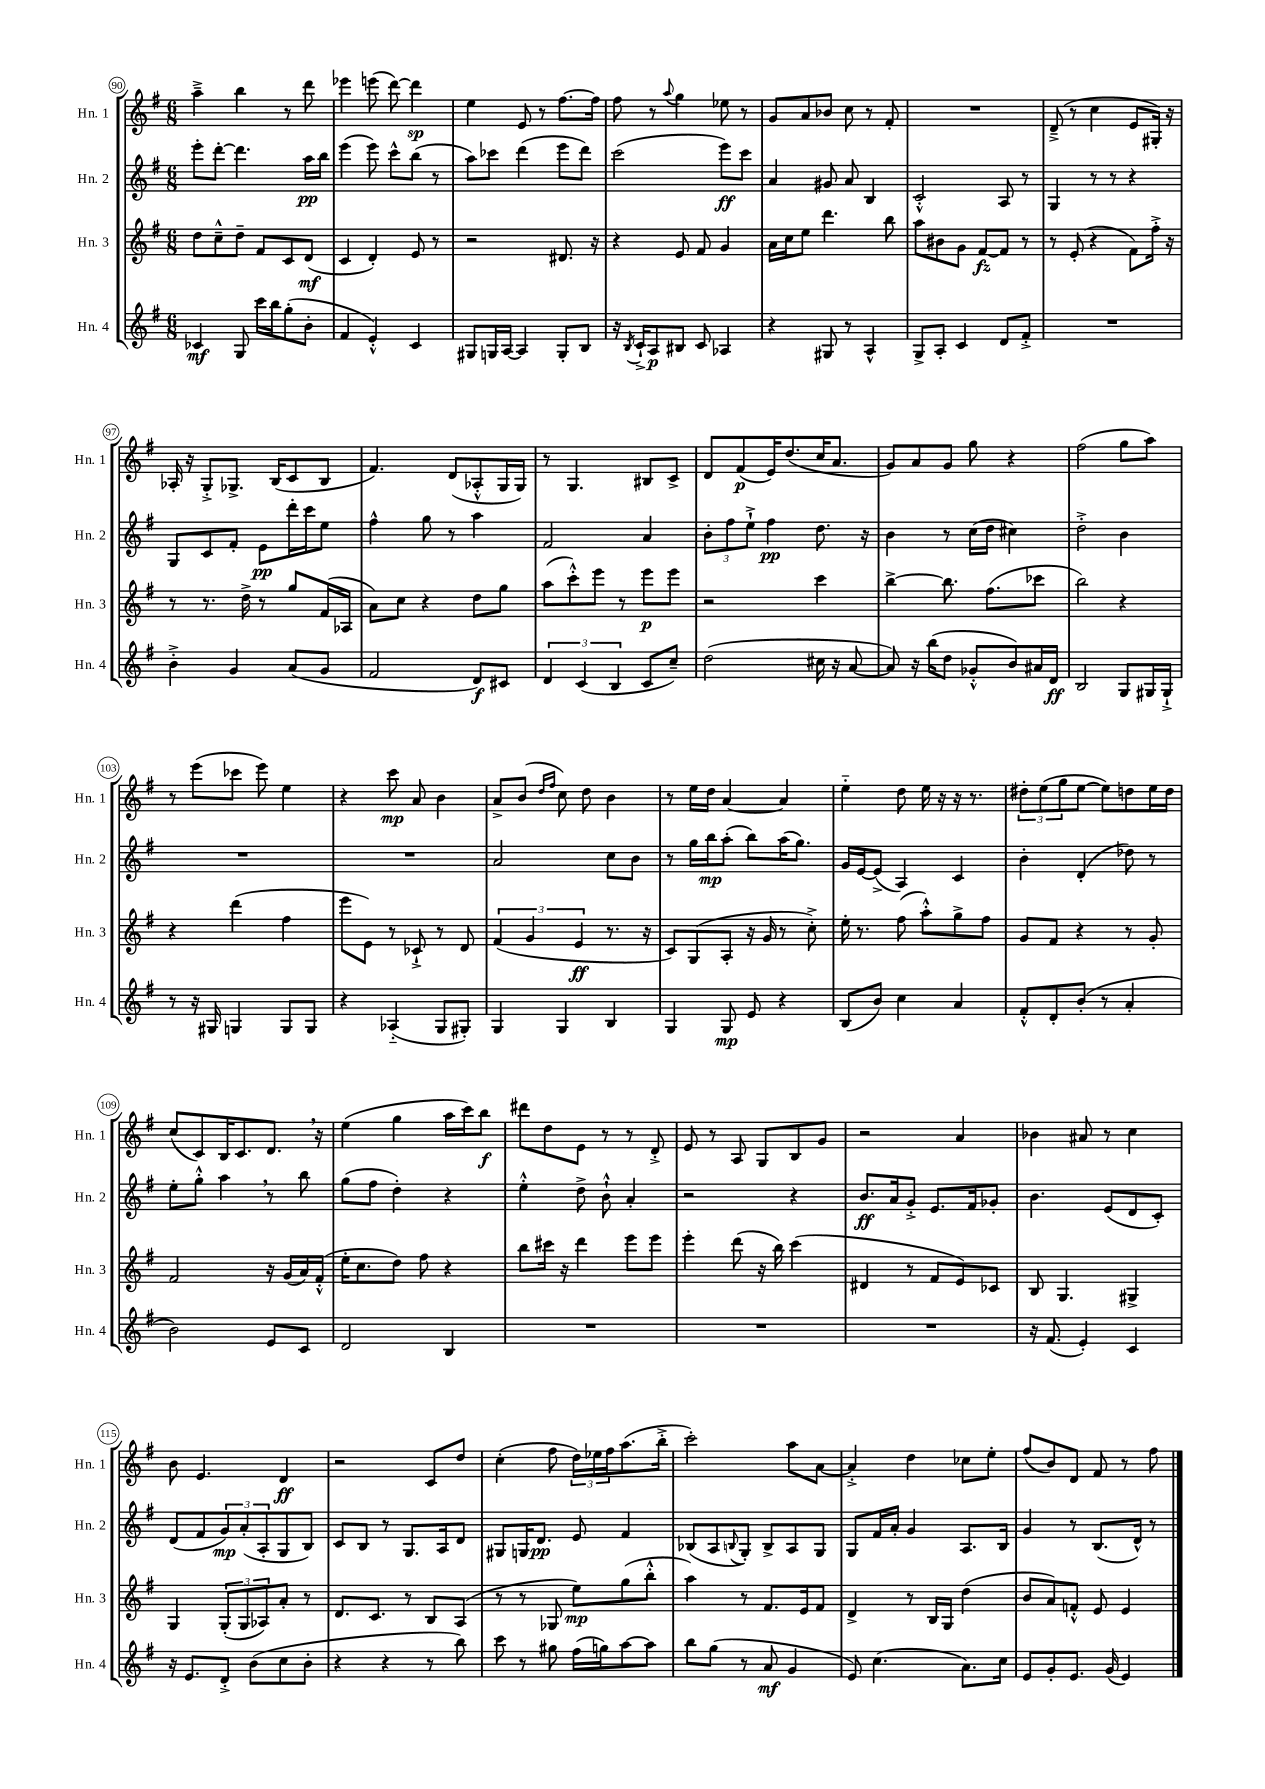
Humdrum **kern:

**kern	**kern	**kern	**kern
*staff4	*staff3	*staff2	*staff1
*clefG2	*clefG2	*clefG2	*clefG2
*k[f#]	*k[f#]	*k[f#]	*k[f#]
*M6/8	*M6/8	*M6/8	*M6/8
4c-	8dd	8eee'	4aa~^
.	8cc~^^	[8ddd'	.
8G	8dd~	4.ddd]	4bb
16ccc	8f#	.	.
16bb	.	.	.
(8gg'	8c	.	8r
8b'	(8d	16aa	8ddd
.	.	16bb	.
=	=	=	=
4f#	4c	(4eee	4eee-
4e'^^)	4d')	8eee)	(8eee
.	.	8ccc^^	[8ddd)
4c	8e	(8bb	4ddd]
.	8r	8r	.
=	=	=	=
8G#	2r	8aa)	4ee
16G	.	8ccc-	.
[16A	.	.	.
4A]	.	(4ddd	8e
.	.	.	8r
8G'	8.d#	8eee	[8.ff#
8B	.	8ddd)	.
.	16r	.	16ff#]
=	=	=	=
16r	4r	(2ccc	8ff#
8qB	.	.	.
16c`^	.	.	.
8A	.	.	8r
.	.	.	8qqaa
8B#	8e	.	4gg
8c	8f#	.	.
4A-	4g	8eee)	8ee-
.	.	8ccc	8r
=	=	=	=
4r	16a	4a	8g
.	16cc	.	.
.	8ee	.	8a
8G#	4.ddd	8g#	8b-
8r	.	8a	8cc
4A^^	.	4B	8r
.	8bb	.	8f#'
=	=	=	=
8G^	8aa	2c'^^	2.r
8A'	8b#	.	.
4c	8g	.	.
.	[8f#	.	.
8d	8f#]	8A	.
8f#'^	8r	8r	.
=	=	=	=
2.r	8r	4G	(8d~^
.	(8e'	.	8r
.	4r	8r	4cc
.	.	8r	.
.	8f#)	4r	8e
.	16ff#'^	.	16G#')
.	16r	.	16r
=	=	=	=
4b'^	8r	8G	16A-'
.	.	.	16r
.	8.r	8c	8G'^
4g	.	8f#'	8.G-^
.	16dd^	.	.
.	8r	8e	.
.	.	.	(16B
(8a	8gg	16ddd'	8c
.	.	16ccc	.
8g	(16f#	8ee	8B
.	16A-	.	.
=	=	=	=
2f#	8a)	4ff#^^	4.f#)
.	8cc	.	.
.	4r	8gg	.
.	.	8r	(8d
8d)	8dd	4aa	8A-'^^
8c#	8gg	.	16G
.	.	.	16G)
=	=	=	=
6d	(8aa	2f#	8r
.	8ccc'^^)	.	4.G
(6c	.	.	.
.	8eee	.	.
6B	.	.	.
.	8r	.	.
8c	8eee	4a	8B#
8cc~)	8eee	.	8c^
=	=	=	=
(2dd	2r	12b'	8d
.	.	12ff#	.
.	.	.	(8f#
.	.	12ee`^	.
.	.	4ff#	16e)
.	.	.	(8.dd
16cc#	4ccc	8.dd	16cc
16r	.	.	8.a
[8a	.	.	.
.	.	16r	.
=	=	=	=
8a])	[4bb^	4b	8g)
16r	.	.	8a
(16bb	.	.	.
8dd	8.bb]	8r	8g
8g-'^^	.	(16cc	8gg
.	(8.ff#	16dd	.
8b)	.	4cc#)	4r
16a#	8ccc-	.	.
16d	.	.	.
=	=	=	=
2B	2bb)	2dd'^	(2ff#
8G	4r	4b	8gg
16G#	.	.	8aa)
16G#`^	.	.	.
=	=	=	=
8r	4r	2.r	8r
16r	.	.	(8eee
16G#	.	.	.
4G	(4ddd	.	8ccc-
.	.	.	8eee)
8G	4ff#	.	4ee
8G	.	.	.
=	=	=	=
4r	8eee	2.r	4r
.	8e)	.	.
(4A-'~	8r	.	8ccc
.	8c-`^	.	8a
8G	8r	.	4b
8G#')	8d	.	.
=	=	=	=
4G	(6f#	2a	8a^
.	.	.	(8b
.	6g	.	.
.	.	.	16qqdd
.	.	.	16qqff#
4G	.	.	8cc)
.	6e	.	.
.	.	.	8dd
4B	8.r	8cc	4b
.	.	8b	.
.	16r	.	.
=	=	=	=
4G	8c)	8r	8r
.	(8G	16gg	16ee
.	.	16bb	16dd
8G	8A'	(8aa'	[4a
8e	16r	8bb)	.
.	16g	.	.
4r	8r	(16aa	4a]
.	.	8.gg)	.
.	8cc'^)	.	.
=	=	=	=
(8B	16ee'	16g	4ee'~
.	8.r	[16e	.
8b)	.	(8e^]	.
4cc	(8ff#	4A)	8dd
.	8aa'^^)	.	16ee
.	.	.	16r
4a	8gg^	4c	16r
.	.	.	8.r
.	8ff#	.	.
=	=	=	=
8f#'^^	8g	4b'	12dd#'
.	.	.	(12ee
8d'	8f#	.	.
.	.	.	12gg
(8b'	4r	(4d'	[8ee
8r	.	.	8ee])
4a'	8r	8dd-)	8dd
.	8g'	8r	16ee
.	.	.	16dd
=	=	=	=
2b)	2f#	8ee'	(8cc
.	.	8gg'^^	8c)
.	.	4aa	16B
.	.	.	8.c
8e	16r	8r	8.d
.	(16g	.	.
8c	16a)	8bb	.
.	(16f#'^^	.	16r
=	=	=	=
2d	16ee'	(8gg	(4ee
.	8.cc	.	.
.	.	8ff#	.
.	8dd)	4dd')	4gg
.	8ff#	.	.
4B	4r	4r	16aa
.	.	.	16ccc)
.	.	.	8bb
=	=	=	=
2.r	8bb	4ee'^^	8ddd#
.	16ccc#	.	8dd
.	16r	.	.
.	4ddd	8dd^	8e
.	.	8b`^^	8r
.	8eee	4a'	8r
.	8eee	.	8d'^
=	=	=	=
2.r	4eee'	2r	8e
.	.	.	8r
.	(8ddd	.	8A
.	16r	.	8G
.	16bb)	.	.
.	(4ccc	4r	8B
.	.	.	8g
=	=	=	=
2.r	4d#	8.b	2r
.	.	16a	.
.	8r	8g'^	.
.	8f#	8.e	.
.	8e)	.	4a
.	.	16f#	.
.	8c-	8g-'	.
=	=	=	=
16r	8B	4.b	4b-
(8.f#	.	.	.
.	4.G	.	.
4e')	.	.	8a#
.	.	(8e	8r
4c	4G#^	8d	4cc
.	.	8c')	.
=	=	=	=
16r	4G	(8d	8b
8.e	.	.	.
.	.	8f#	4.e
8d'^	(12G'	12g)	.
.	12G	(12a'	.
(8b	.	.	.
.	12A-)	12A'	.
8cc	8a'	8G	4d
8b'	8r	8B)	.
=	=	=	=
4r	8.d	8c	2r
.	.	8B	.
.	8.c	.	.
4r	.	8r	.
.	8r	8.G	.
8r	8B	.	8c
.	.	16A	.
8bb)	(8A	8d	8dd
=	=	=	=
8ccc	8r	8G#	(4cc'
8r	8r	16G	.
.	.	8.d	.
8gg#	8G-	.	8ff#
(16ff#	8ee)	8e	24dd)
.	.	.	24ee-
16gg)	.	.	.
.	.	.	24ff#
[8aa	(8gg	4f#	(8.aa
8aa]	8bb'^^	.	.
.	.	.	16bb'^
=	=	=	=
8bb	4aa)	(8B-	2ccc')
(8gg	.	8A	.
.	.	8qqB	.
8r	8r	8G')	.
8a	8.f#	8B^	.
4g	.	8A	8aa
.	16e	.	.
.	8f#	8G	[8a
=	=	=	=
8e)	4d^	8G	4a'^]
(4.cc	.	16f#	.
.	.	16a'	.
.	8r	4g	4dd
.	16B	.	.
.	16G	.	.
8.a)	(4dd	8.A	8cc-
.	.	.	8ee'
16cc	.	16B	.
=	=	=	=
8e	8b	4g	(8ff#
8g'	8a)	.	8b)
8.e	8f'^^	8r	8d
.	8e	(8.B	8f#
(16g	.	.	.
4e)	4e	.	8r
.	.	16d^^)	.
.	.	8r	8ff#
==	==	==	==
*-	*-	*-	*-
